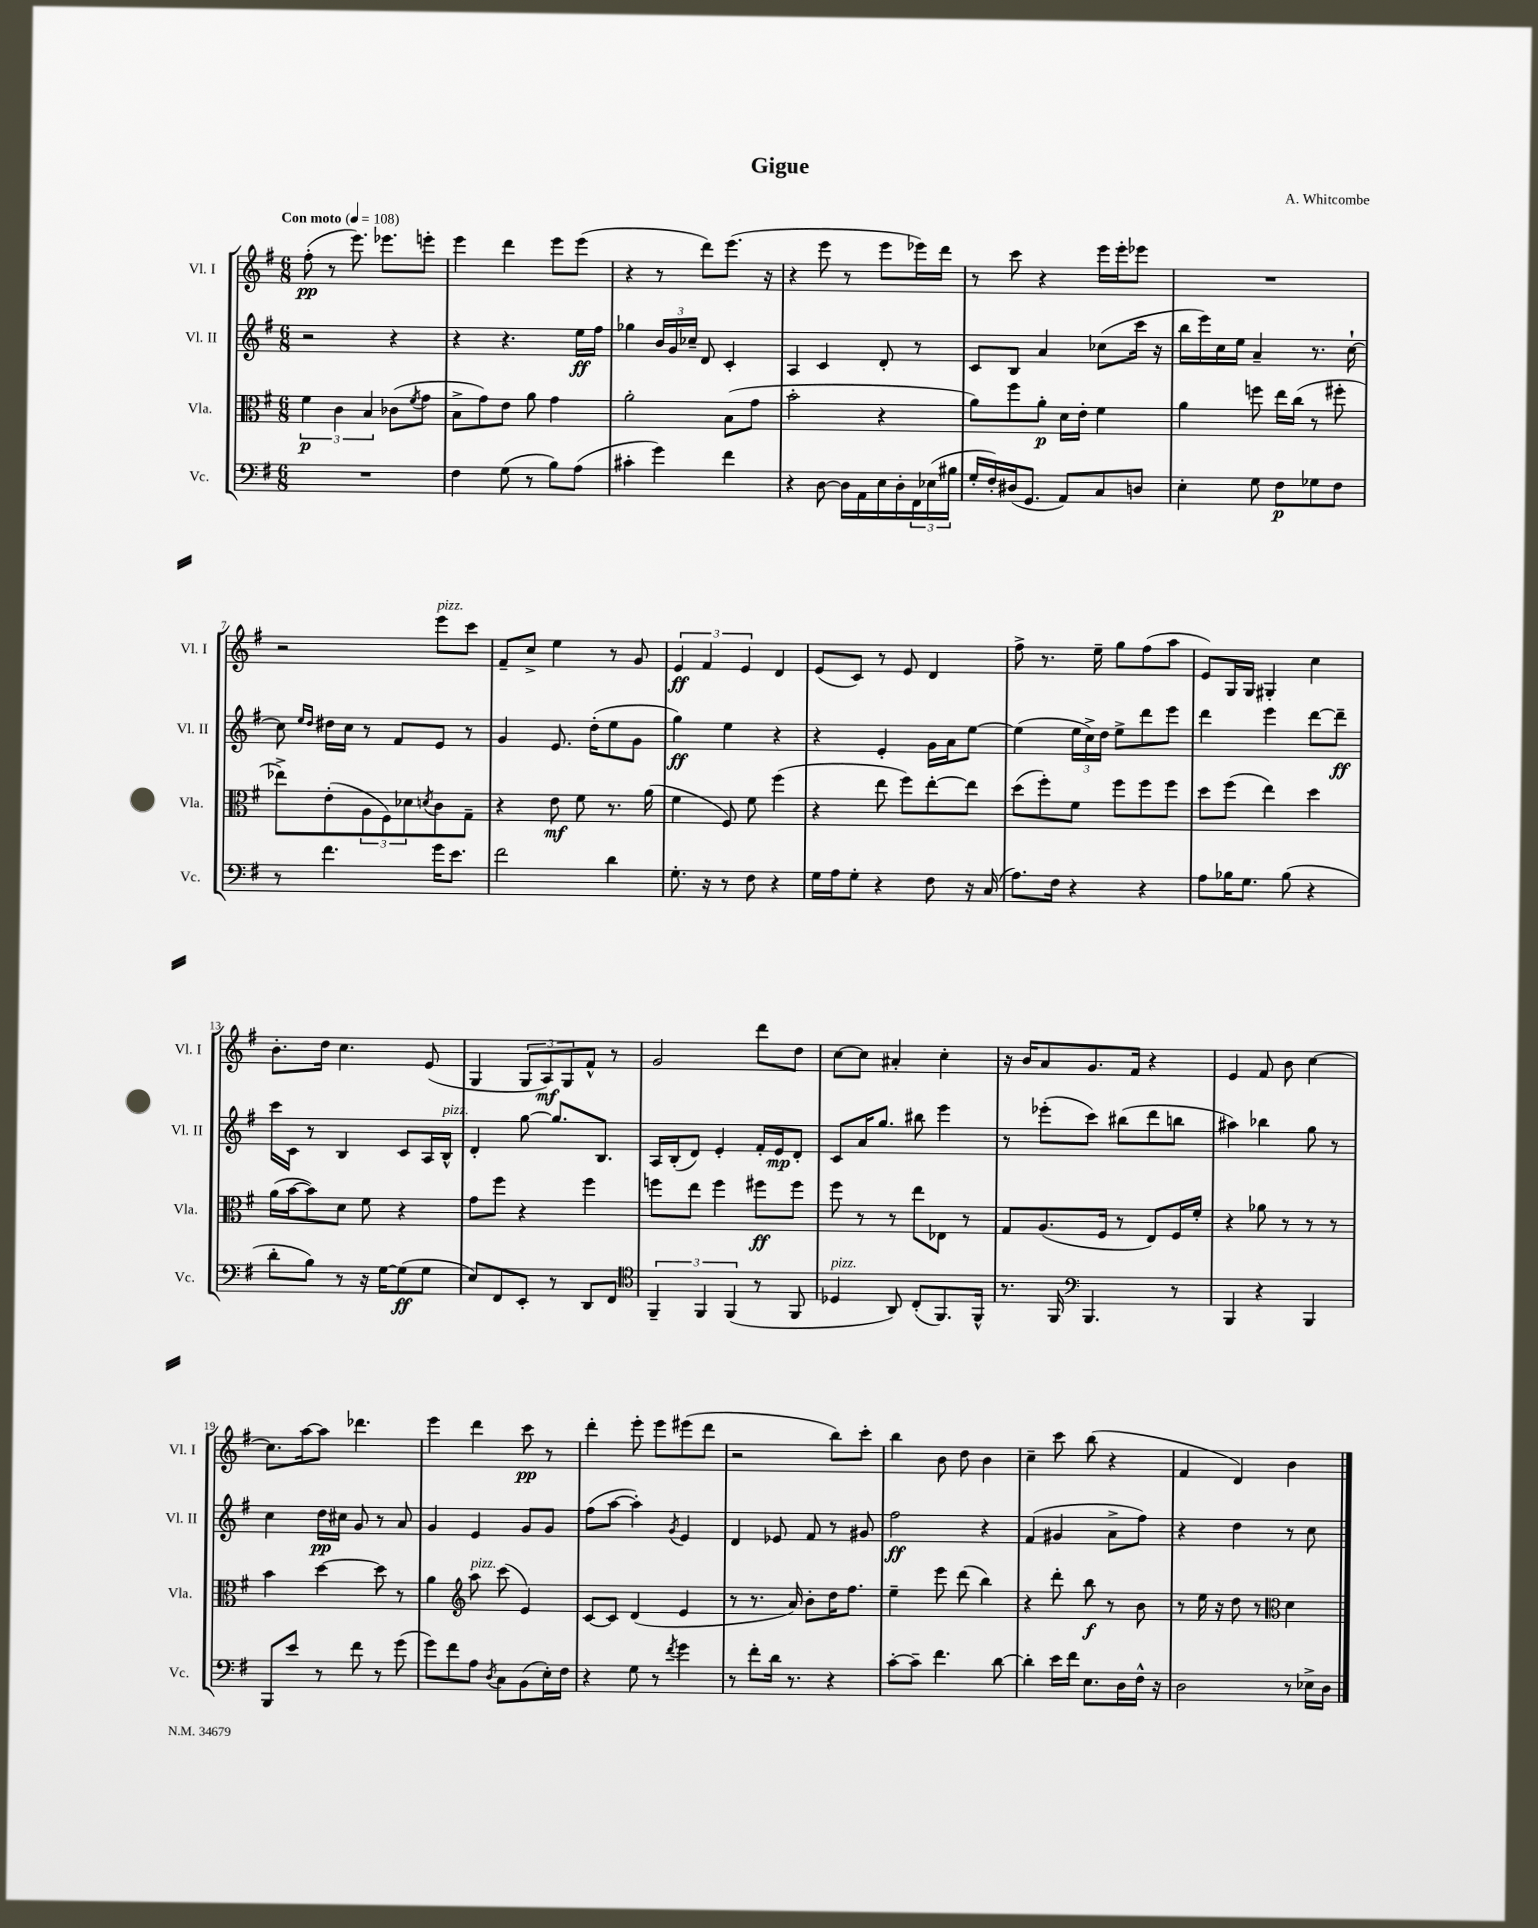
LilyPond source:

\header { title = "Gigue" composer = "A. Whitcombe" }
<<
\new StaffGroup <<
\new Staff = "s0" \with { instrumentName = "Vl. I" shortInstrumentName = "Vl. I" } {
    \clef treble \key g \major \numericTimeSignature \time 6/8 \tempo "Con moto" 4 = 108
    fis''8-.\pp( r8 e'''8.) ees'''8. e'''8-. |
    e'''4 d'''4 e'''8 e'''8( |
    r4 r8 d'''8) e'''8.( r16 |
    r4 e'''8 r8 e'''8 ees'''16) d'''16 |
    r8 c'''8 r4 e'''16 e'''16-. ees'''8 |
    R2. |
    r2 e'''8^\markup { \italic "pizz." } c'''8 |
    fis'8-- c''8-> e''4 r8 g'8 |
    \tuplet 3/2 { e'4\ff fis'4 e'4 } d'4 |
    e'8( c'8) r8 e'8 d'4 |
    fis''8-> r8. e''16-- g''8 fis''8( a''8 |
    e'8) g16 g16 gis4-. c''4 |
    b'8.-. d''16 c''4. e'8( |
    g4 \tuplet 3/2 { g8 a8\mf) g8 } fis'8-^ r8 |
    g'2 d'''8 d''8 |
    c''8~ c''8 ais'4-. c''4-. |
    r16 b'16 a'8 g'8. fis'16 r4 |
    e'4 fis'8 b'8 c''4~ |
    c''8. a''16~ a''8 des'''4. |
    e'''4 d'''4 c'''8\pp r8 |
    d'''4-. e'''8-. e'''8 eis'''8( d'''8 |
    r2 b''8) c'''8-. |
    b''4 b'8 d''8 b'4 |
    c''4-- c'''8 b''8( r4 |
    fis'4 d'4) b'4 \bar "|." |
}
\new Staff = "s1" \with { instrumentName = "Vl. II" shortInstrumentName = "Vl. II" } {
    \clef treble \key g \major \numericTimeSignature \time 6/8
    r2 r4 |
    r4 r4. e''16\ff fis''16 |
    ges''4 \tuplet 3/2 { b'16 g'16 ces''16-- } d'8 c'4-. |
    a4 c'4 d'8-. r8 |
    c'8 b8 a'4 ces''8( c'''16 r16 |
    b''16 e'''16) c''16 e''16 a'4-- r8. c''16~-! |
    c''8 \grace { e''16 d''16 } dis''16 c''16 r8 fis'8 e'8 r8 |
    g'4 e'8. d''16-.( e''8 g'8 |
    g''4\ff) e''4 r4 |
    r4 e'4-. g'16 a'16 e''8~ |
    e''4( \tuplet 3/2 { e''16 c''16->) d''16 } e''8-> d'''8 e'''8 |
    d'''4 e'''4 d'''8~ d'''8--\ff |
    c'''16 c'16 r8 b4 c'8 a16 b16-^^\markup { \italic "pizz." } |
    d'4-. g''8~ g''8. b8. |
    a16 b16-.( d'8) e'4-. fis'16-. e'16\mp d'8-. |
    c'8 a'16 g''8. bis''8 e'''4 |
    r8 ees'''8-.( c'''8) bis''8( d'''8 b''8 |
    ais''4) bes''4 g''8 r8 |
    c''4 d''16\pp cis''16 g'8 r8 a'8 |
    g'4 e'4 g'8 g'8 |
    fis''8( a''8~ a''4-.) \acciaccatura { g'8 } e'4 |
    d'4 ees'8 fis'8 r8 gis'8 |
    fis''2\ff r4 |
    fis'4( gis'4 a'8-> fis''8) |
    r4 d''4 r8 c''8 \bar "|." |
}
\new Staff = "s2" \with { instrumentName = "Vla." shortInstrumentName = "Vla." } {
    \clef alto \key g \major \numericTimeSignature \time 6/8
    \tuplet 3/2 { fis'4\p c'4 b4 } ces'8( \acciaccatura { fis'8 } g'8 |
    b8-> g'8) e'8 a'8 g'4 |
    a'2-. b8( g'8 |
    b'2-. r4 |
    a'8) fis''8 a'8-.\p d'16 e'16-. fis'4 |
    a'4 f''8 e''16 c''16( r8 fis''8-. |
    ees''8->) e'8-.( \tuplet 3/2 { a8 fis8) des'8 } \acciaccatura { d'8 } c'8 g8-- |
    r4 e'8\mf fis'8 r8. a'16( |
    fis'4 fis8) fis'8 fis''4( |
    r4 e''8 fis''8) e''8~-. e''8 |
    d''8( fis''8-.) fis'8 fis''8 fis''8 fis''8 |
    d''8 fis''8( e''4) d''4 |
    a'16( b'16~ b'8) d'8 fis'8 r4 |
    g'8 fis''8 r4 fis''4 |
    f''8 e''8 f''4 fis''8\ff fis''8 |
    fis''8 r8 r8 e''8 ees8 r8 |
    g8 a8.( fis16 r8 e8) fis16 fis'16-. |
    r4 aes'8 r8 r8 r8 |
    b'4 d''4~ d''8 r8 |
    a'4 \clef treble a''8^\markup { \italic "pizz." } c'''8( e'4) |
    c'8~ c'8 d'4( e'4 |
    r8 r8. a'16) b'8-. d''16 fis''8. |
    e''4-- e'''8 d'''8( b''4) |
    r4 d'''8-. b''8\f r8 b'8 |
    r8 e''16 r16 d''8 r8 \clef alto d'4 \bar "|." |
}
\new Staff = "s3" \with { instrumentName = "Vc." shortInstrumentName = "Vc." } {
    \clef bass \key g \major \numericTimeSignature \time 6/8
    R2. |
    fis4 g8( r8 b8) a8( |
    cis'4-. g'4) fis'4 |
    r4 d8~ d16 a,16 e16 d16-. \tuplet 3/2 { fis,16 ees16( bis16 } |
    g16-. fis16-.) dis16( g,8. a,8) c8 d8 |
    e4-. g8 fis8\p ges8 fis8 |
    r8 fis'4. g'16 e'8. |
    fis'2 d'4 |
    g8.-. r16 r8 fis8 r4 |
    g16 a16 g8-. r4 fis8 r16 c16( |
    a8.) fis16 r4 r4 |
    a8 bes16 g8. bes8( r4 |
    d'8-. b8) r8 r16 g16~ g8\ff( g8 |
    e8) fis,8 e,8-. r8 d,8 fis,8 |
    \clef tenor \tuplet 3/2 { fis,4-- fis,4 fis,4( } r8 fis,8 |
    des4^\markup { \italic "pizz." } a,8) c8-.( fis,8.) fis,16-^ |
    r8. fis,16 \clef bass b,,4. r8 |
    b,,4 r4 b,,4 |
    b,,8 e'8 r8 fis'8 r8 g'8( |
    g'8) fis'8 a8 \acciaccatura { d8 } c8 b,8( e16-.) fis16 |
    r4 g8 r8 \acciaccatura { fis'8 } g'4 |
    r8 fis'8-. d'16 r8. r4 |
    c'8~-. c'8-- fis'4. d'8~ |
    d'4-. e'16 fis'16 e8. d16 fis16-^ r16 |
    d2 r8 ees16-> d16 \bar "|." |
}
>>
>>
